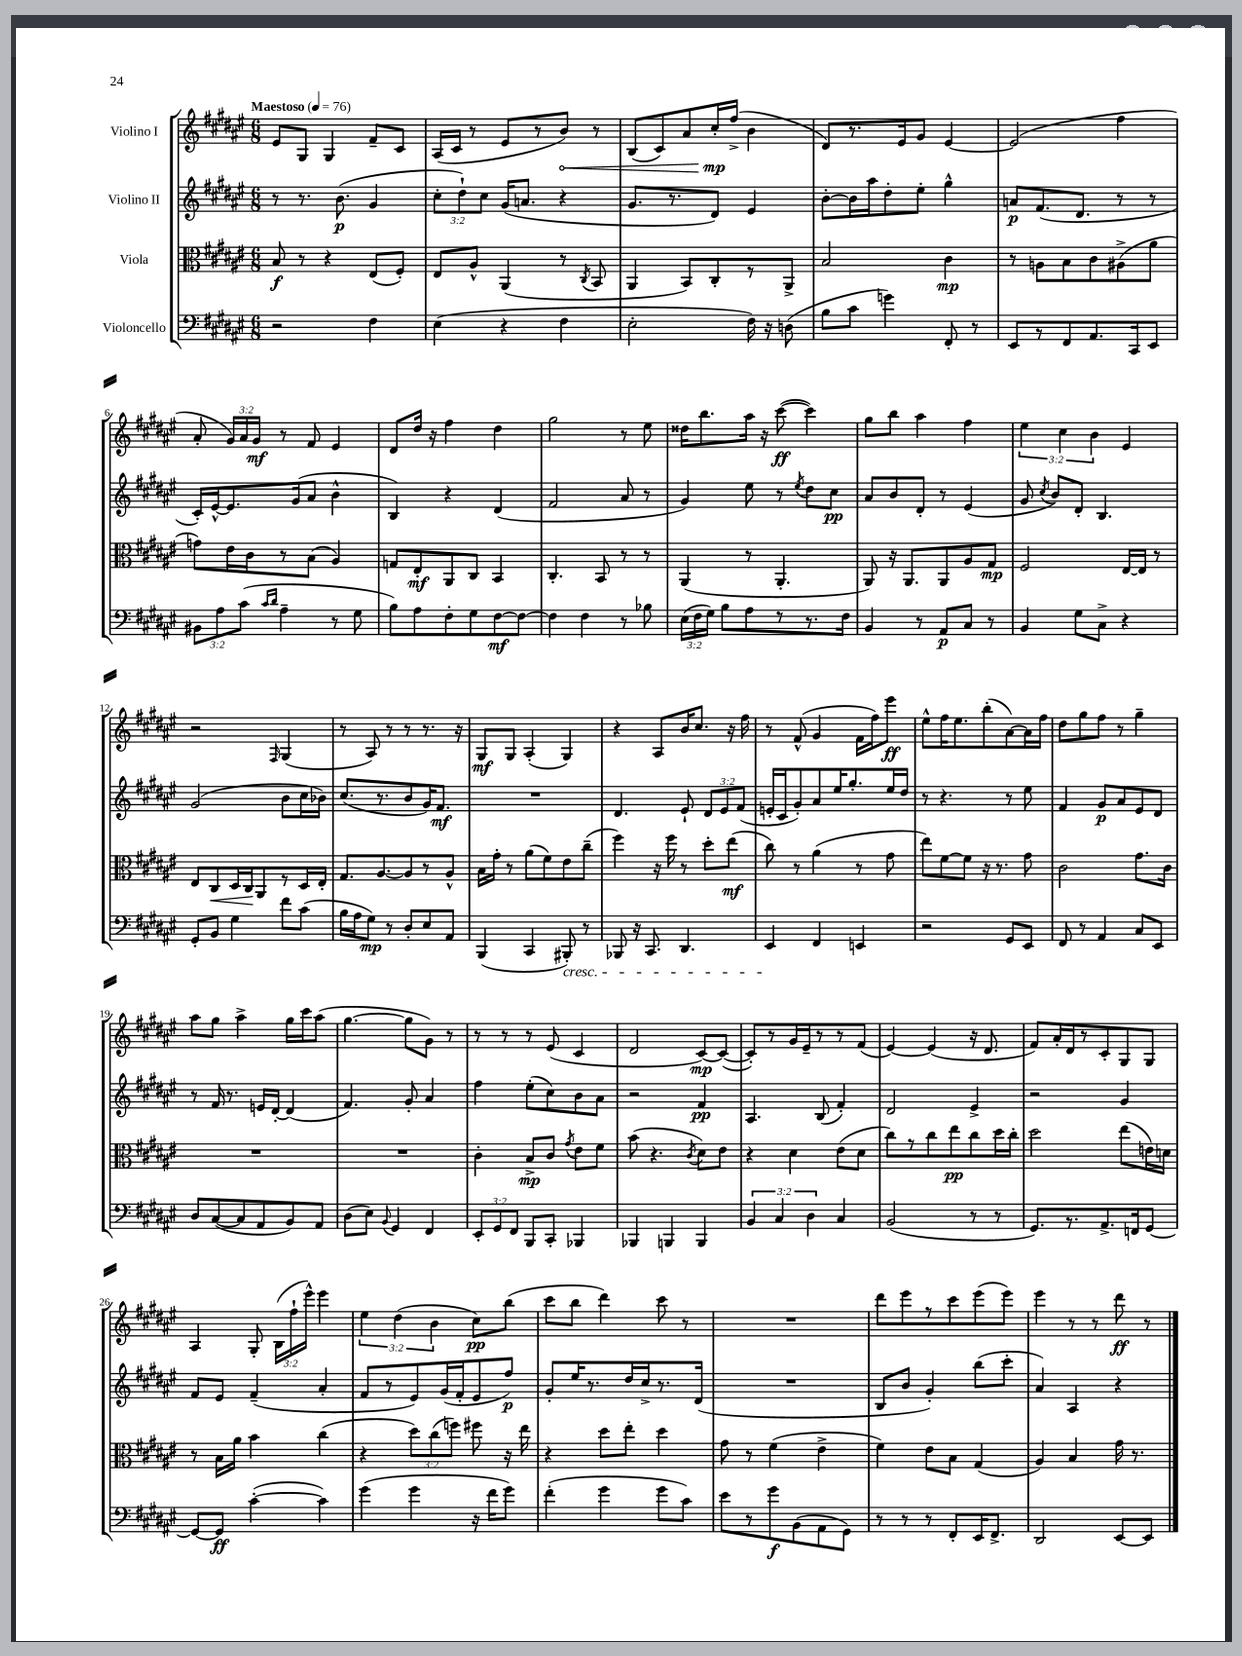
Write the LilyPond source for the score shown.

<<
\new StaffGroup <<
\new Staff = "s0" \with { instrumentName = "Violino I" } {
    \clef treble \key fis \major \numericTimeSignature \time 6/8 \override Staff.TupletNumber.text = #tuplet-number::calc-fraction-text \tempo "Maestoso" 4 = 76
    \autoBeamOff eis'8[ gis8] gis4 fis'8[-- cis'8] |
    ais16[( cis'16] r8 eis'8[ r8 \once \override Hairpin.circled-tip = ##t b'8]\<) r8 |
    b8[( cis'8) ais'8 cis''16-.\mp\! fis''16]->( b'4 |
    dis'8[) r8. eis'16 gis'8] eis'4~ |
    eis'2( fis''4 |
    ais'8-. \tuplet 3/2 { gis'16[) ais'16 gis'16]\mf } r8 fis'8 eis'4 |
    dis'8[ dis''16] r16 fis''4 dis''4 |
    gis''2 r8 eis''8 |
    disis''16[ b''8. ais''16] r16 cis'''8~\ff( cis'''4) |
    gis''8[ b''8] ais''4 fis''4 |
    \tuplet 3/2 { eis''4 cis''4 b'4 } eis'4 |
    r2 \grace { fis16 } gis4( |
    r8 ais8) r8 r8 r8. r16 |
    gis8[\mf gis8] ais4-.( gis4) |
    r4 ais8[ b'16 cis''8.] r16 fis''16 |
    r8 fis'8-^( gis'4 fis'16[ fis''16) eis'''8]\ff |
    eis''8[-^ fis''16 eis''8. b''8-.( ais'8~) ais'16 fis''16] |
    dis''8[ gis''8 fis''8] r8 gis''4-- |
    ais''8[ gis''8] ais''4-> gis''16[ cis'''16 ais''8]( |
    gis''4.~ gis''8[ gis'8]) r8 |
    r8 r8 r8 eis'8( cis'4 |
    dis'2 cis'8[~\mp) cis'8]~( |
    cis'8[-.) r8 gis'16 eis'16-- r8 r8 fis'8]( |
    eis'4~) eis'4( r16 dis'8. |
    fis'8[) ais'16-. dis'16 r8 cis'8-. gis8 gis8] |
    ais4 gis8-. \tuplet 3/2 { b16[( fis''16-! eis'''16]-^) } eis'''4 |
    \tuplet 3/2 { eis''4 dis''4( b'4 } cis''8[\pp) b''8]( |
    cis'''8[ b''8] dis'''4) cis'''8 r8 |
    R2. |
    dis'''8[ eis'''8 r8 cis'''8 eis'''8( eis'''8]) |
    eis'''4 r8 r8 dis'''8\ff r8 \bar "|." |
}
\new Staff = "s1" \with { instrumentName = "Violino II" } {
    \clef treble \key fis \major \numericTimeSignature \time 6/8 \override Staff.TupletNumber.text = #tuplet-number::calc-fraction-text
    \autoBeamOff r8 r8. b'8.\p( gis'4 |
    \tuplet 3/2 { cis''8[-. dis''8-!) cis''8] } gis'16[( a'8.] r4 |
    gis'8.[ r8. dis'8]) eis'4 |
    b'8[~-. b'16 ais''16 dis''8-. eis''8]-. gis''4-^ |
    a'8[\p fis'8.( dis'8.] r8 r8 |
    cis'16[-.) eis'16~-^ eis'8. gis'16( ais'8] b'4-^ |
    b4) r4 dis'4( |
    fis'2 ais'8 r8 |
    gis'4) eis''8 r8 \acciaccatura { eis''8 } dis''8[ cis''8]\pp |
    ais'8[ b'8 dis'8]-. r8 eis'4( |
    gis'8 \acciaccatura { cis''8 } b'8[) dis'8]-. b4. |
    gis'2( b'8[ cis''16 bes'16]) |
    cis''8.[( r8. b'8 gis'16) fis'8.]\mf |
    R2. |
    dis'4. eis'8-! \tuplet 3/2 { dis'8[ eis'8 fis'8]( } |
    e'16[-. cis'16 gis'8-.) ais'8 eis''16 gis''8.-. eis''16 dis''16] |
    r8 r4. r8 eis''8 |
    fis'4 gis'8[\p ais'8 eis'8 dis'8] |
    r8 fis'16 r8. e'16[ dis'16]~-. dis'4( |
    fis'4.) gis'8-. ais'4 |
    fis''4 eis''8[-.( cis''8) b'8 ais'8] |
    r2 fis'4\pp |
    ais4. b8( fis'4-.) |
    dis'2 eis'4-> |
    r2 gis'4 |
    fis'8[ eis'8] fis'4--( ais'4-. |
    fis'8[ r8 eis'8) gis'16( fis'16-. eis'8 fis''8]\p) |
    gis'8[-. eis''16 r8. dis''16 cis''16-> r8. dis'16]( |
    R2. |
    b8[ b'8] gis'4-.) b''8[( cis'''8]-. |
    ais'4) ais4 r4 \bar "|." |
}
\new Staff = "s2" \with { instrumentName = "Viola" } {
    \clef alto \key fis \major \numericTimeSignature \time 6/8 \override Staff.TupletNumber.text = #tuplet-number::calc-fraction-text
    \autoBeamOff b8\f r8 r4 eis8[( fis8]-.) |
    eis8[ ais8]-^ ais,4( r8 \acciaccatura { cis8 } b,8 |
    ais,4 b,8[) cis8-. r8 ais,8]-> |
    b2 cis'4\mp |
    r8 a8[ b8 cis'8 ais8->( ais'8] |
    g'8[) eis'16 cis'16 r8 b8]( ais4) |
    g8[ eis8-.\mf ais,8 cis8] b,4 |
    cis4.-. b,8 r8 r8 |
    ais,4( r8 ais,4.-. |
    ais,8) r16 ais,8.[ ais,8 ais8 gis8]\mp |
    fis2 eis16[~ eis16] r8 |
    eis8[ cis8\< dis16 cis16\! ais,8 r8 dis16 eis16]-. |
    gis8.[ ais8.~ ais8 r8 ais8]-^ |
    b16[ gis'16]-. r8 ais'8[( fis'8) eis'8 cis''8]--( |
    fis''4) r16 fis''16 r8 dis''8[-. eis''8]\mf( |
    cis''8) r8 ais'4( r8 gis'8 |
    eis''8[) fis'8~ fis'8] r16 r8. gis'8 |
    cis'2 gis'8.[ cis'16] |
    R2. |
    R2. |
    cis'4-. b8[->\mp cis'8] \acciaccatura { gis'8 } eis'8[ fis'8] |
    b'8( r4. \acciaccatura { cis'8 } dis'8[) eis'8] |
    r4 dis'4 eis'8[( dis'8] |
    cis''8[) r8 cis''8 eis''8\pp cis''8 dis''16 cis''16]-. |
    dis''2 eis''8[( e'16) d'16] |
    r8 b16[ ais'16] b'4 cis''4( |
    r4 \tuplet 3/2 { dis''8[) cis''8( f''8]) } fis''8 r16 eis''16 |
    r4 dis''8[ eis''8]-. dis''4 |
    gis'8 r8 fis'4( eis'4-> |
    fis'4) eis'8[ b8] gis4( |
    ais4) b4 gis'16 r8. \bar "|." |
}
\new Staff = "s3" \with { instrumentName = "Violoncello" } {
    \clef bass \key fis \major \numericTimeSignature \time 6/8 \override Staff.TupletNumber.text = #tuplet-number::calc-fraction-text
    \autoBeamOff r2 fis4 |
    eis4( r4 fis4 |
    eis2-. fis16) r16 d8( |
    b8[ cis'8] g'4) fis,8-. r8 |
    eis,8[ r8 fis,8 ais,8. cis,16 eis,8] |
    \tuplet 3/2 { bis,8[ ais8 cis'8]( } \grace { cis'16[ dis'16] } ais4-- r8 gis8 |
    b8[) ais8 fis8-. gis8 fis8~\mf fis8]~ |
    fis4 fis4 r8 bes8 |
    \tuplet 3/2 { eis16[( fis16 gis16]) } b8[ ais8 r8 r8. fis16] |
    b,4 r8 ais,8[\p cis8] r8 |
    b,4 gis8[ cis8]-> r4 |
    gis,8[-. b,8] gis4 fis'8[ cis'8]( |
    b16[ ais16 gis8]\mp) r8 dis8[-. eis8 ais,8] |
    b,,4( cis,4 bis,,8-.\cresc) r8 |
    bes,,8 r16 cis,8. dis,4. |
    eis,4\! fis,4 e,4 |
    r2 gis,8[ eis,8] |
    fis,8 r8 ais,4 cis8[ eis,8] |
    dis8[ cis8~( cis8 ais,8 b,8) ais,8] |
    dis8[( eis8]) \appoggiatura { b,8 } gis,4 fis,4 |
    \tuplet 3/2 { eis,8[-. gis,8 fis,8] } b,,8[ cis,8]-. bes,,4 |
    bes,,4 b,,4 b,,4 |
    \tuplet 3/2 { b,4 cis4 dis4 } cis4 |
    b,2( r8 r8 |
    gis,8.[) r8. ais,8.-> f,16 gis,8]~ |
    gis,8[~ gis,8]\ff cis'4~-.( cis'4) |
    gis'4( gis'4 r16 fis'16[ gis'8]) |
    fis'4-.( gis'4 gis'8[ cis'8]) |
    eis'8[ r8 gis'8\f b,8( ais,8 gis,8]) |
    r8 r8 r8 fis,8[-. eis,16 fis,8.]-> |
    dis,2 eis,8[~ eis,8] \bar "|." |
}
>>
>>
